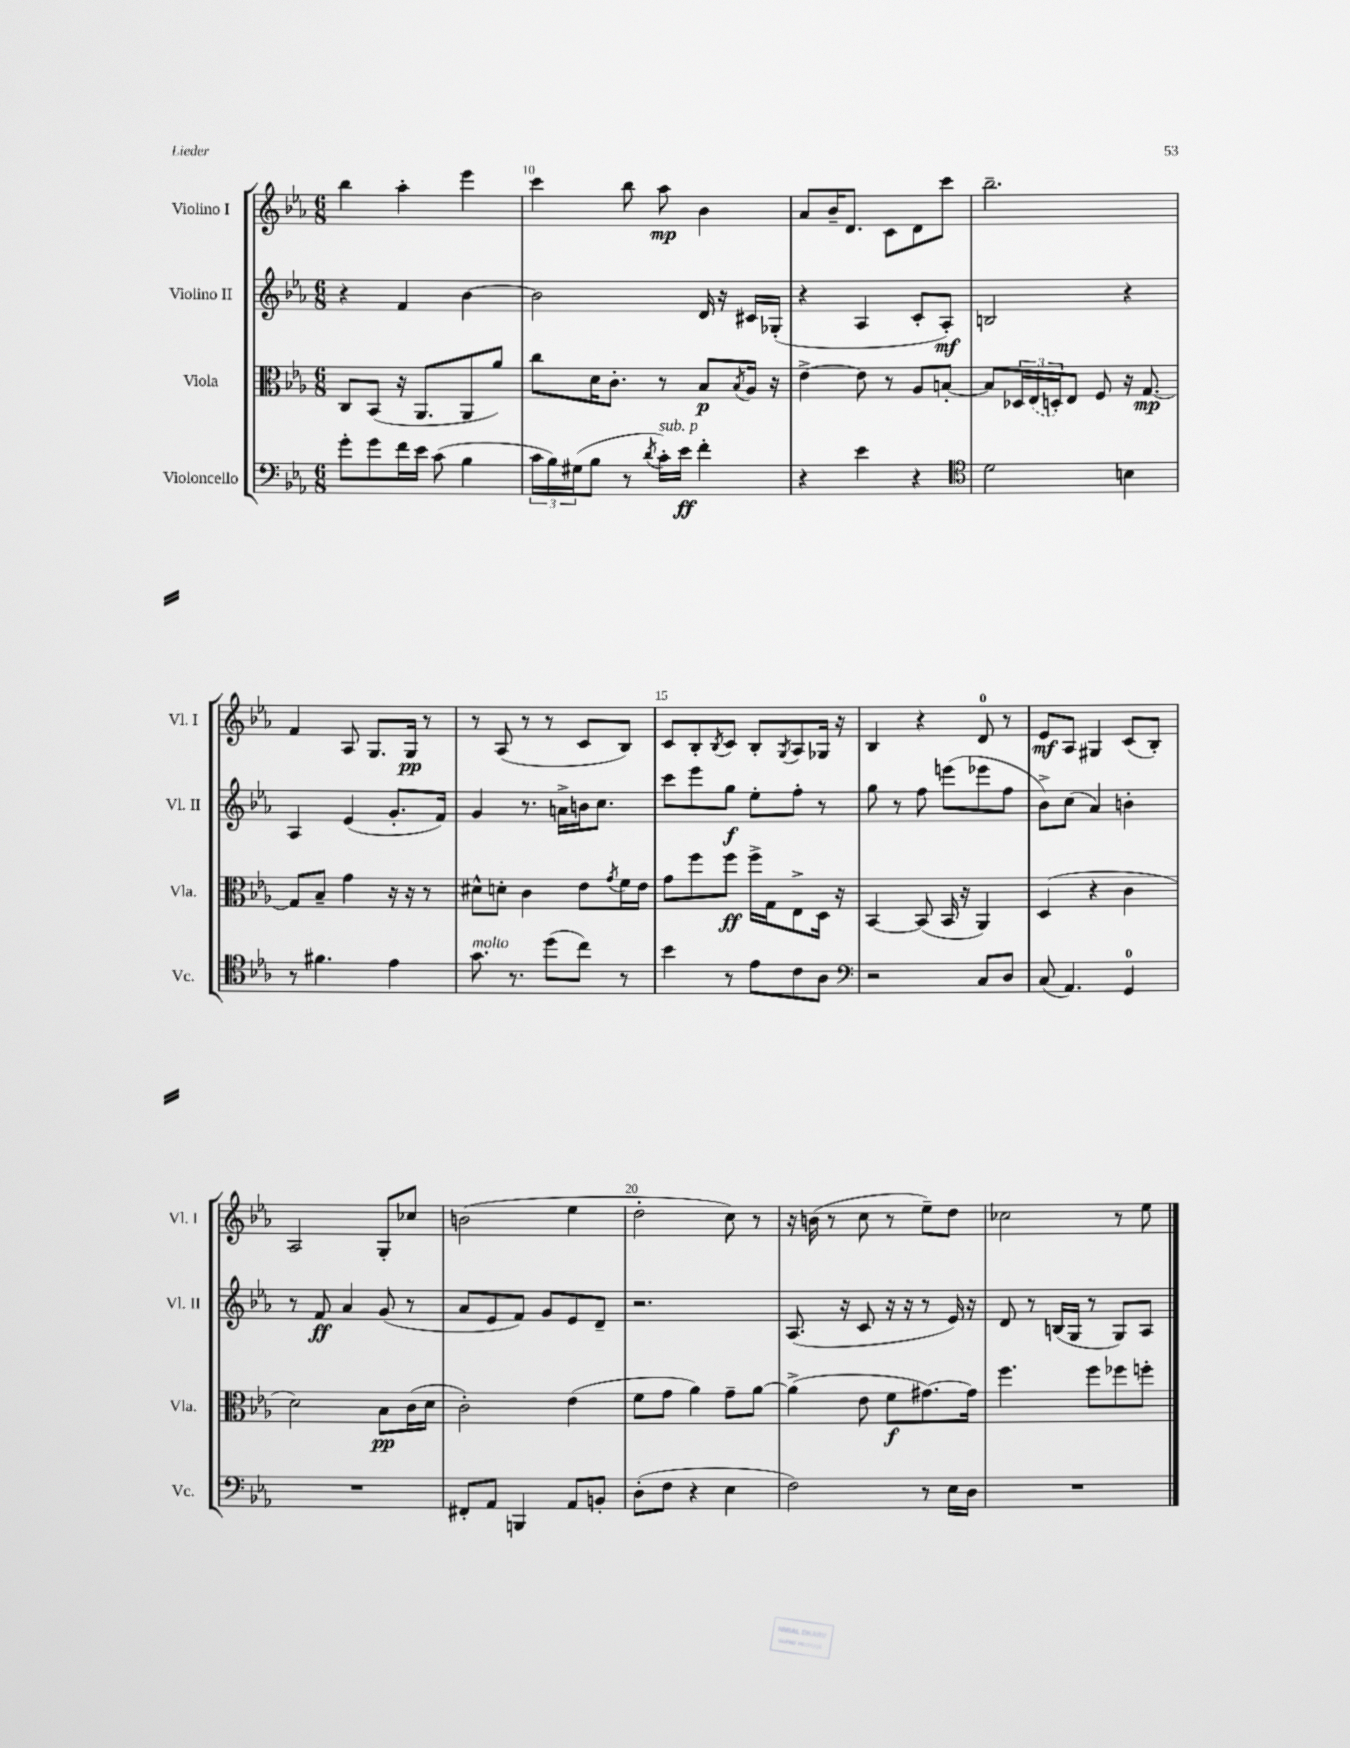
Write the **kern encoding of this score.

**kern	**kern	**kern	**kern
*staff4	*staff3	*staff2	*staff1
*clefF4	*clefC3	*clefG2	*clefG2
*k[b-e-a-]	*k[b-e-a-]	*k[b-e-a-]	*k[b-e-a-]
*M6/8	*M6/8	*M6/8	*M6/8
8g'	8C	4r	4bb-
8g	(8BB-	.	.
16f	16r	4f	4aa-'
16e-	8.AA-	.	.
(8c	.	.	.
4B-	8AA-	[4b-	4eee-
.	8a-)	.	.
=	=	=	=
24c	8cc	2b-]	4ccc
24B-)	.	.	.
(24G#	.	.	.
8B-	16d	.	.
.	8.c'	.	.
8r	.	.	8bb-
8qd	.	.	.
16c')	8r	.	8aa-
16e-	.	.	.
4f'	8B-	16d	4b-
.	.	16r	.
.	8qB-	.	.
.	16A-	16c#	.
.	16r	(16G-'	.
=	=	=	=
4r	[4e-^	4r	8a-
.	.	.	16b-~
.	.	.	8.d
4e-	8e-]	4A-	.
.	8r	.	8c
4r	8A-	8c'	8d
.	[8B'	8A-')	8ccc
=	=	=	=
*clefC4	*	*	*
2d	8B]	2B	2.bb-~
.	24D-	.	.
.	(24E-	.	.
.	24D')	.	.
.	8E-	.	.
.	8F	.	.
4B	16r	4r	.
.	[8.G	.	.
=	=	=	=
8r	8G]	4A-	4f
4.f#	8B-~	.	.
.	4g	(4e-	8A-
.	.	.	8.G
4e-	16r	8.g'	.
.	16r	.	16G
.	8r	.	8r
.	.	16f)	.
=	=	=	=
8.g	8d#^^	4g	8r
.	8d'	.	(8A-
8.r	.	.	.
.	4c	8.r	8r
(8dd	.	.	8r
.	.	16a^	.
8cc)	8e-	16b	8c
.	.	8.cc	.
.	8qg	.	.
8r	16f	.	8B-)
.	16e-	.	.
=	=	=	=
4b-	8g	8ccc	8c
.	8ff	8eee-	8B-'
.	.	.	8qB-
8r	8ff	8gg	8c
8e-	16ff^	8ee-'	8B-'
.	16G	.	.
.	.	.	8qG
8c	8E-^	8ff'	8A-
8A-	16D	8r	16G-
.	16r	.	16r
=	=	=	=
*clefF4	*	*	*
2r	[4BB-	8gg	4B-
.	.	8r	.
.	(8BB-]	8ff	4r
.	16BB-	(8eee	.
.	16r	.	.
8C	4AA-)	8eee-	8d
8D	.	8ff	8r
=	=	=	=
(8C	(4D	8b-^)	8e-
4.AA-)	.	(8cc	8A-
.	4r	4a-)	4G#
4GG	4c	4b'	(8c
.	.	.	8B-')
=	=	=	=
2.r	2d)	8r	2A-
.	.	8f	.
.	.	4a-	.
.	8B-	(8g	8G'
.	(16c	8r	8cc-
.	16d	.	.
=	=	=	=
8FF#'	2c')	8a-	(2b
8AA-	.	8e-	.
4BBB	.	8f)	.
.	.	8g	.
8AA-	(4e-	8e-	4ee-
8BB'	.	8d~	.
=	=	=	=
(8D'	8f	2.r	2dd'
8F	8g	.	.
4r	4a-)	.	.
4E-	8g~	.	8cc)
.	[8a-	.	8r
=	=	=	=
2F)	(4a-^]	(8.A-	16r
.	.	.	(16b
.	.	.	8r
.	.	16r	.
.	8e-	8c	8cc
.	8f	16r	8r
.	.	16r	.
8r	[8.g#)	8r	8ee-~)
16E-	.	16e-)	8dd
16D	16g#]	16r	.
=	=	=	=
2.r	4.ff	8d	2cc-
.	.	8r	.
.	.	(16B	.
.	.	16G	.
.	8ff	8r	.
.	8ff-	8G)	8r
.	8ff'	8A-	8ee-
==	==	==	==
*-	*-	*-	*-
